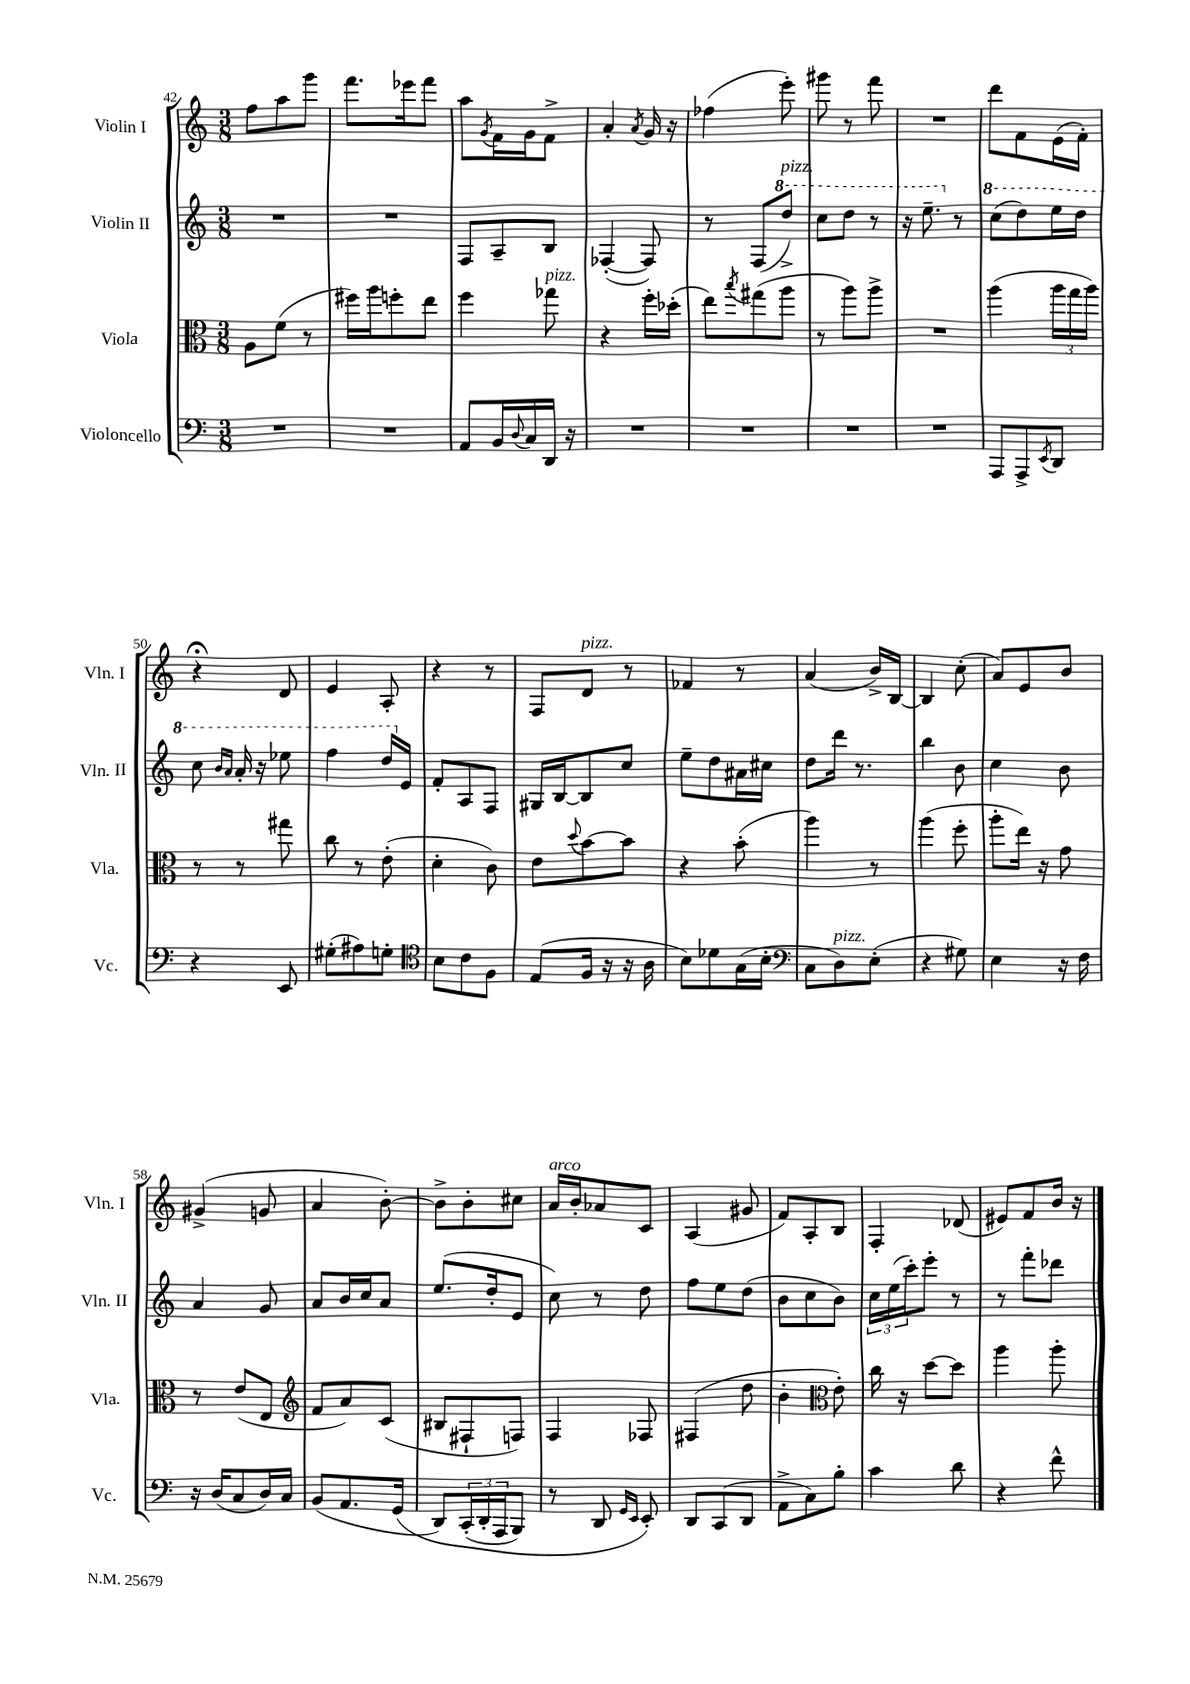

**kern	**kern	**kern	**kern
*part4	*part3	*part2	*part1
*staff4	*staff3	*staff2	*staff1
*I"Violoncello	*I"Viola	*I"Violin II	*I"Violin I
*I'Vc.	*I'Vla.	*I'Vln. II	*I'Vln. I
*clefF4	*clefC3	*clefG2	*clefG2
*k[]	*k[]	*k[]	*k[]
*M3/8	*M3/8	*M3/8	*M3/8
=42	=42	=42	=42
4.r	8A\L	4.r	8ff\L
.	(8f\J	.	8aa\
.	8r	.	8ggg\J
=43	=43	=43	=43
4.r	16ff#X\LL)	4.r	8.fff\L
.	16aa\J	.	.
.	8ffn'\	.	.
.	.	.	16eee-X\k
.	8ee\J	.	8fff\J
=44	=44	=44	=44
8AA/L	4ff\	8F/L	8aa\L
.	.	.	8qg/
16BB/L	.	8A~/	16f\L
8qqD/	.	.	.
16C/	.	.	16g\J
!	!LO:TX:a:i:t=pizz.	!	!
16DD/JJ	8gg-X\	8B/J	8f^\J
16r	.	.	.
=45	=45	=45	=45
4.r	4r	([4F-X'/	4a'/
.	.	.	8qa/
.	16ff'\LL	8F-/])	16g/
.	(16dd-X'\JJ	.	16r
=46	=46	=46	=46
4.r	8ee\L)	8r	(4ff-X\
.	8qbb/	.	.
.	(8gg#X\	(8F/L	.
*	*	*8va	*
!	!	!LO:TX:a:i:t=pizz.	!
.	8aa\J	8ddd^/J)	8eee'\)
=47	=47	=47	=47
4.r	8r	8ccc\L	8ggg#X\
.	8aa\L)	8ddd\J	8r
.	8aa^\J	8r	8fff\
=48	=48	=48	=48
4.r	4.r	16r	4.r
.	.	8.eee~\	.
*	*	*X8va	*
.	.	8r	.
=49	=49	=49	=49
*	*	*8va	*
8AAA/L	(4aa\	(8ccc\L	8ddd\L
8AAA^/	.	8ddd\)	8f\
8qEE/	.	.	.
8DD/J	24aa\LL	16eee\L	(16e\L
.	24gg\	.	.
.	.	16ddd\JJ	16f'\JJ)
.	24aa\JJ)	.	.
!!LO:LB:g=z
=50	=50	=50	=50
4r	8r	8ccc\	4r;<
.	.	16qqbb/LL	.
.	.	16qqaa/JJ	.
.	8r	16aa'/	.
.	.	16r	.
8EE/	8gg#X\	8eee-X\	8d/
=51	=51	=51	=51
(8G#X'\L	8cc\	4fff\	4e/
8A#X\)	8r	.	.
8Gn'\J	(8e'\	16ddd/LL	8A'/
*	*	*X8va	*
.	.	16e/JJ	.
=52	=52	=52	=52
*clefC4	*	*	*
8B\L	4d'\	8f'/L	4r
8c\	.	8A/	.
8F\J	8c\)	8F/J	8r
=53	=53	=53	=53
(8E/L	8e\L	16G#X/LL	8F/L
.	.	[16B/J	.
.	8qqdd/	.	.
!	!	!	!LO:TX:a:i:t=pizz.
16F/Jk	[8b\	8B/]	8d/J
16r	.	.	.
16r	8b\J]	8cc/J	8r
16A\	.	.	.
=54	=54	=54	=54
8B\L)	4r	8ee~\L	4f-X/
8d-X\	.	8dd\	.
(16G\L	(8b'\	16a#X\L	8r
16B'\JJ	.	16cc#X\JJ	.
=55	=55	=55	=55
*clefF4	*	*	*
8C\L	4aa\)	8dd\L	(4a/
!LO:TX:a:i:t=pizz.	!	!	!
8D\)	.	16ddd\Jk	.
.	.	8.r	.
(8E'\J	8r	.	16b^/LL)
.	.	.	[16B/JJ
=56	=56	=56	=56
4r	(4aa\	4bb\	4B/]
8G#X\)	8ff'\	8b\	(8cc'\
=57	=57	=57	=57
4E\	8aa'\L	4cc\	8a/L)
.	16ee\Jk)	.	8e/
.	16r	.	.
16r	8g\	8b\	8b/J
16F\	.	.	.
!!LO:LB:g=z
=58	=58	=58	=58
16r	8r	4a/	(4g#X^/
(16D/KL	.	.	.
8C/	(8e/L	.	.
16D/L)	8E/J	8g/	8gn/
16C/JJ	.	.	.
=59	=59	=59	=59
*	*clefG2	*	*
(8BB/L	8f/L	8a/L	4a/
8.AA/	8a/)	16b/L	.
.	.	16cc/J	.
.	(8c/J	8a/J	[8b'\)
(16GG/Jk	.	.	.
=60	=60	=60	=60
8DD/L)	8B#X/L	(8.ee/L	8b^\L]
(24CC'/L	8F#X`/	.	8b'\
24DD'/	.	.	.
.	.	16dd'/k	.
24AAA/J	.	.	.
8BBB/J)	8Fn/J)	8e/J	8cc#X\J
=61	=61	=61	=61
!	!	!	!LO:TX:a:i:t=arco
8r	4F/	8cc\)	16a/LL
.	.	.	16b'/J
8DD/	.	8r	8a-X/
16qqGG/LL	.	.	.
16qqEE/JJ	.	.	.
8EE'/)	8F-X/	8dd\	8c/J
=62	=62	=62	=62
8DD/L	(4F#X/	8ff\L	(4A/
(8CC/	.	8ee\	.
8DD/J	8dd\	(8dd\J	8g#X/
=63	=63	=63	=63
8AA^\L	4b'\	8b\L	8f/L)
8C\)	.	8cc\	8A'/
*	*clefC3	*	*
8B'\J	8e'\)	8b\J)	8B/J
=64	=64	=64	=64
4c\	16cc\	24cc\LL	4F'/
.	.	(24ee\	.
.	16r	.	.
.	.	24ccc'\J)	.
.	[8dd\L	8eee'\J	.
8d\	8dd\J]	8r	(8d-X/
=65	=65	=65	=65
4r	4aa\	8r	8e#X/L)
.	.	8fff'\L	8f/
8f^^\	8aa'\	8ddd-X\J	16b/Jk
.	.	.	16r
==	==	==	==
*-	*-	*-	*-
